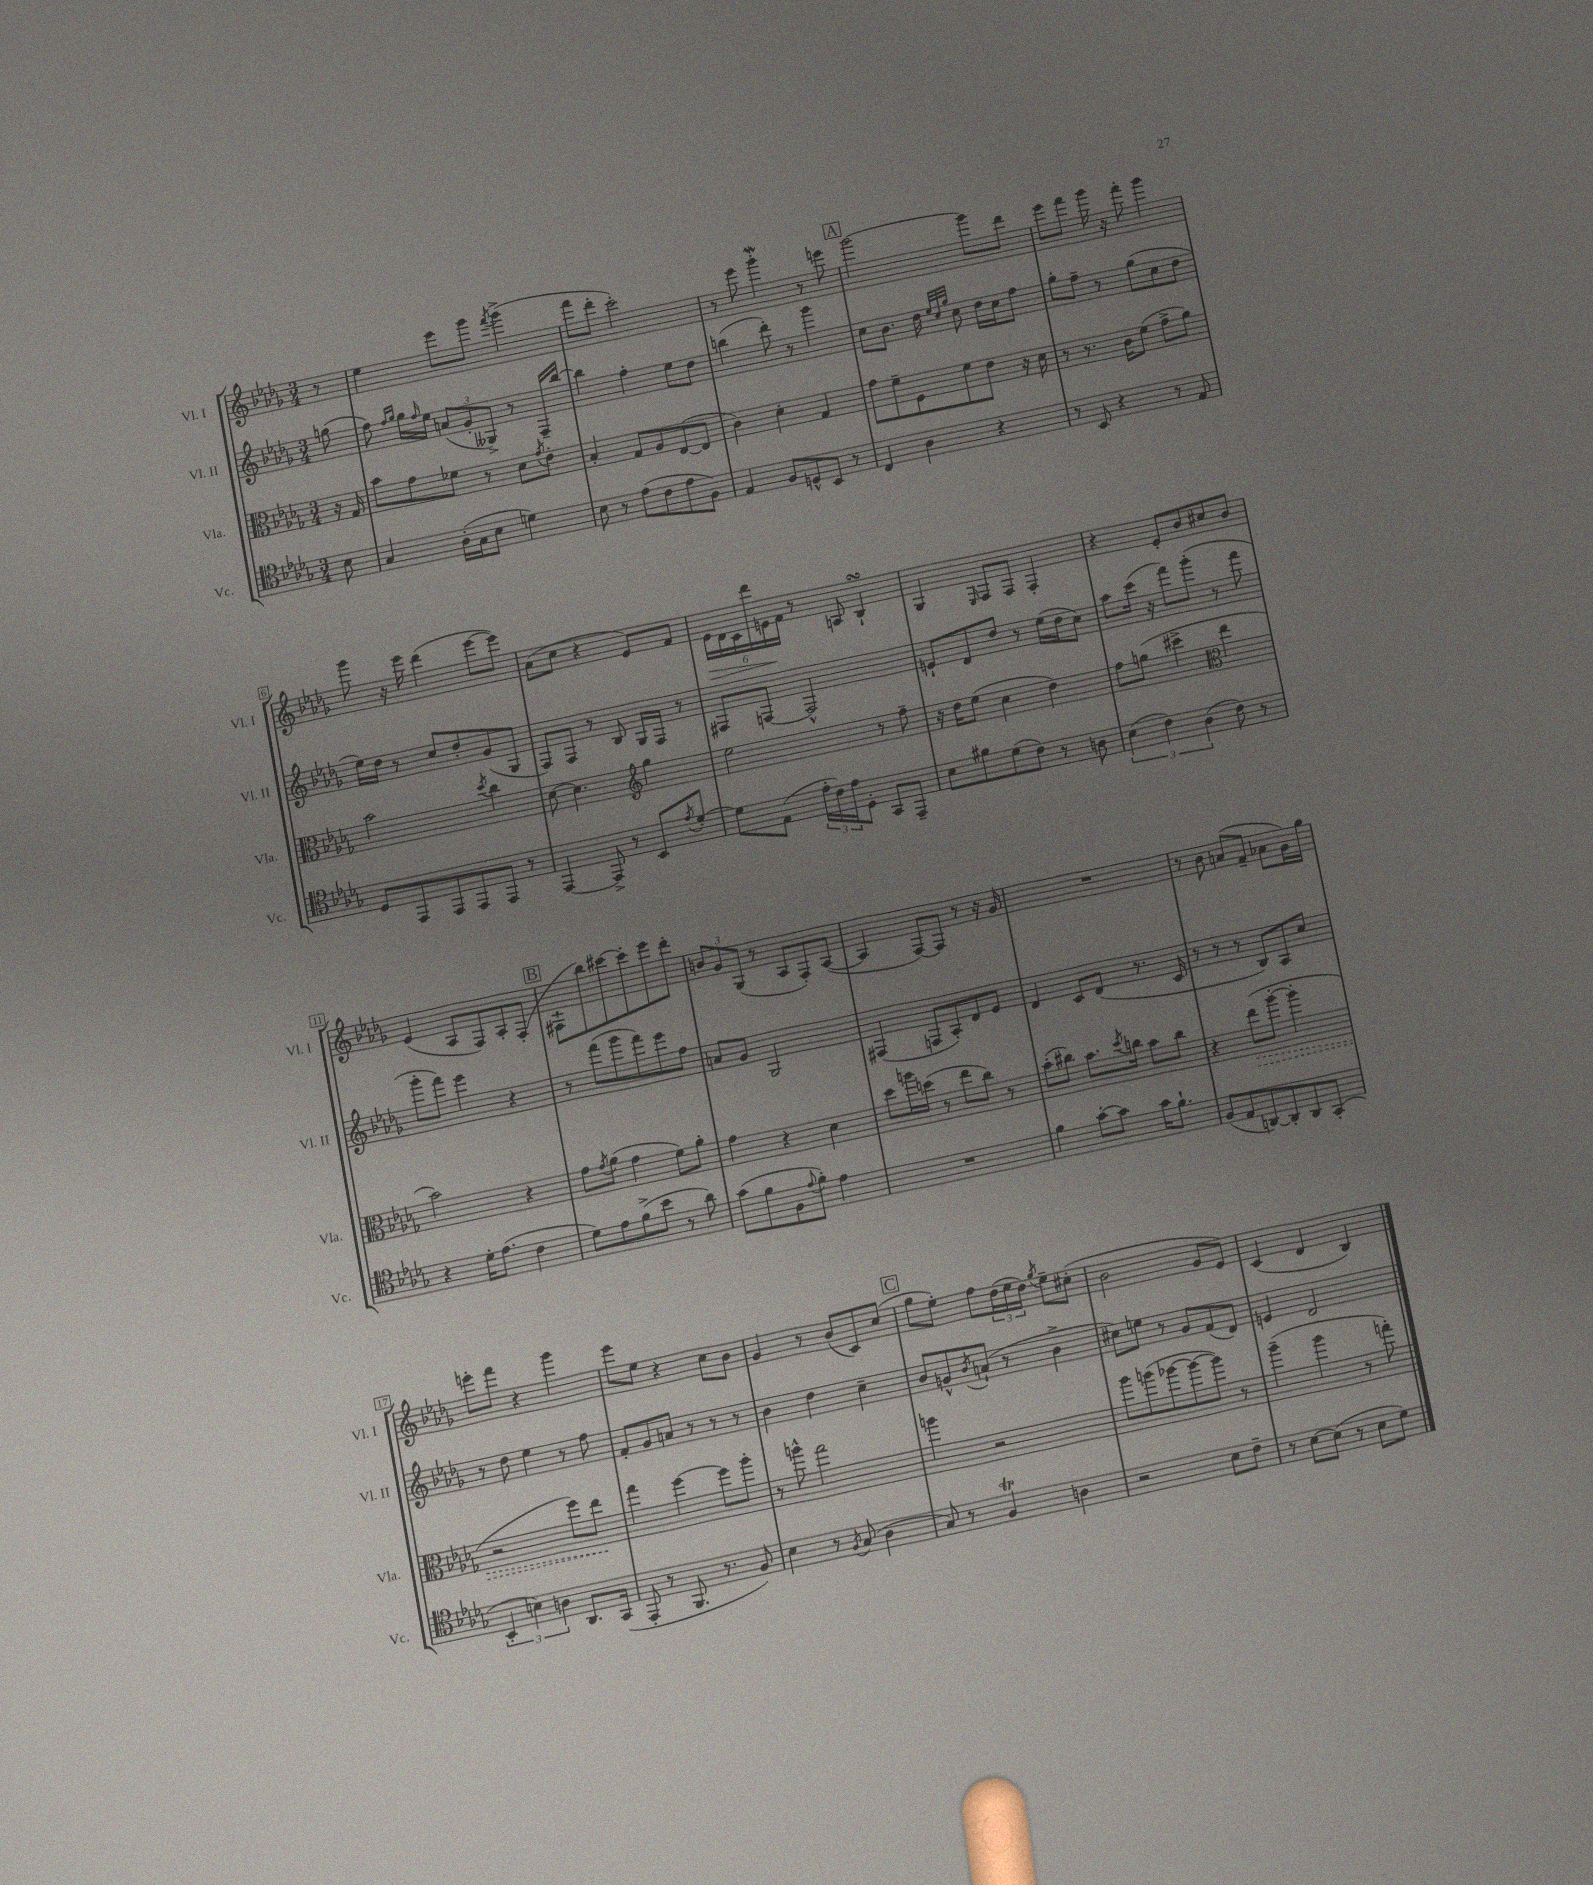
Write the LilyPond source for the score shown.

<<
\new StaffGroup <<
\new Staff = "s0" \with { instrumentName = "Vl. I" shortInstrumentName = "Vl. I" } {
    \clef treble \key des \major \numericTimeSignature \time 3/4 \partial 8
    r8 |
    ees''4 ees'''8 ges'''8 \acciaccatura { f'''8 } ges'''4->( |
    f'''8 des'''8-. c'''2-.) |
    r8 ees'''8 ges'''4-.\mordent r8 e'''8 |
    \mark \markup { \box "A" } ges'''2~ ges'''8 des'''8 |
    ees'''8 f'''8 ges'''16 r16 f'''8-. ges'''4 |
    ges'''8 r16 ees'''16 des'''4( ees'''8~ ees'''8) |
    aes'8( c''8 r4 ees'8) f'8 |
    \tuplet 6/4 { ees'16\> des'16 c'16 des'''16 e'16\! f'16 } r8 a8 bes4-!\turn |
    ges4 \grace { ees16 } f8 f8 f4-. |
    r4 ees'8-. bes'8 cis''8 bes'8 |
    ees'4( aes8 f8) aes8-. f8-.( |
    \mark \markup { \box "B" } fis8-! bes''8) cis'''8~ cis'''8-. ees'''8 des'''8-. |
    \tuplet 3/2 { b'8 ges'8 ges8( } r8 aes8 f8-.) aes8~( |
    aes4 f8~) f8 r8 r16 ges'16 |
    R2. |
    r8 bes'8 a'8( f'8-- aes'8 ges'16) ges''16 |
    e'''8-. f'''8 r4 ges'''4 |
    ees'''8 ees''8 r4 c''8 bes'8 |
    ges'4 r8 bes'8( c'8) c''8( |
    \mark \markup { \box "C" } ges''8 ees''8-.) f''8 \tuplet 3/2 { des''16( ees''16 des''16) } \acciaccatura { ges''8 } ees''8-- cis''8-.( |
    bes'2 ges'8 ees'8) |
    c'4( des'4 bes4) \bar "|." |
}
\new Staff = "s1" \with { instrumentName = "Vl. II" shortInstrumentName = "Vl. II" } {
    \clef treble \key des \major \numericTimeSignature \time 3/4 \partial 8
    g''8( |
    f''8) \grace { f''16 ges''16 } ges''16 \grace { f''16 } ees''16 \tuplet 3/2 { a'8( ges'8-. geses8->) } r8 f16-- bes''16~ |
    bes''4 f''4-. ees''8 des''8 |
    b''4( des'''8-.) r8 ges'''4 |
    \mark \markup { \box "A" } c''8 bes'8. des''16 \grace { ees''32 c''32 ges''32 } c''8 des''16 c''16 f''8 |
    ges''8-. f''8-- r8 ges''8( c''8 des''8 |
    ees''16) des''16 r8 c''8 des''8-. ges'8( ges8 |
    f8) f8 r8 bes8 ges16 f16 r8 |
    fis8 f8~ f2-^ |
    e'8-! des'8 des''8 r8 ees''16( des''16 c''8) |
    aes''8 c'''16( r16 f'''8) ges'''8-.( r8 f'''8 |
    ges'''8-. f'''8) ees'''4 r4 |
    \mark \markup { \box "B" } r8 f'''8( ges'''8 f'''8) ees'''8 f''8 |
    a'8 ges'8 ges2 |
    fis4( f8 aes8-.) des'8 ees'8 |
    des'4 c'8 des'8( r8. c'16 |
    r8 r8 r8 bes8) aes8 c''8 |
    r8 des''8 ees''4 r8 f''8 |
    f'8-. ges'8 a'8 r8 r8 r8 |
    bes'4 des''4 c''4-- |
    \mark \markup { \box "C" } bes'8 g'8-^ \acciaccatura { bes'8 } a'8-!( r8 bes'4-> |
    cis''8) e''8 r8 ges'8 f'8( des'8) |
    e'4 des'2 \bar "|." |
}
\new Staff = "s2" \with { instrumentName = "Vla." shortInstrumentName = "Vla." } {
    \clef alto \key des \major \numericTimeSignature \time 3/4 \partial 8
    r16 ges16 |
    bes'8 ges'8 fes'8 r8 des'8 \acciaccatura { ges'8 } ees'8-. |
    bes4-. ges8 aes8 ees8~( ees8 |
    c'4) des'4-. ges4 |
    \mark \markup { \box "A" } ges'8 f'8-- f8 f'8 ees'8 r16 des'16 |
    r8 r8. c'16 f'8( ges'8-> aes'8) |
    bes'2 \acciaccatura { des''8 } c''4 |
    des'8~ des'4. \clef treble ges''4 |
    ees''2 r8 f''8-- |
    r16 des''16 ees''8( c''4 des''4) |
    f''8 g''8( cis'''4-> \clef alto ees''4 |
    bes'2) r4 |
    \mark \markup { \box "B" } ges'8 \acciaccatura { ges'8 } aes'8( ges'4 f'8) aes'8-. |
    ges'4 r4 des'4 |
    des''8 a''16 d''16( r8 ees''8 c''8) r8 |
    bes'8-.( cis''8) bes'8. \acciaccatura { des''8 } c''16 bes'8 c''8 |
    r4 \once \override Hairpin.style = #'dashed-line ees''8\>( aes''8~-. aes''4-. |
    r2 f''8) ees''8\! |
    ges''4 f''4~ f''8 aes''8-. |
    r8 a''8-^ ges''2 |
    \mark \markup { \box "C" } a''4 r2 |
    aes''8 a''8( aes''8~ aes''8~ aes''8) r8 |
    aes''4--( aes''4 r8 g''8-.) \bar "|." |
}
\new Staff = "s3" \with { instrumentName = "Vc." shortInstrumentName = "Vc." } {
    \clef tenor \key des \major \numericTimeSignature \time 3/4 \partial 8
    bes8 |
    ges4 aes16-.( ges16 bes8 d'4) |
    bes8 r8 ees'8( c'8 ees'8 f8) |
    ees4 f8 d8-^ bes,8 r8 |
    \mark \markup { \box "A" } c4 aes4 r4 |
    r8 bes,8 r4 r8 ees8 |
    des8 ees,8 ees,8 ees,8 ees,8 r8 |
    ees,4~ ees,8-> r8 bes,8 \acciaccatura { ees'8 } des'8~-. |
    des'8 ees8( \tuplet 3/2 { ees'16-. c'16) ees'16 } des8-. ges,8 ees,8-- |
    bes8 fis'8 des'8( c'8) r8 a8 |
    \tuplet 3/2 { bes4( c'4) aes4( } c'8) r8 |
    r4 des'16-. ees'8.( c'4 |
    \mark \markup { \box "B" } des'8) ees'8 f'8->( bes'8 r8 aes'8) |
    ges'8( f'8 f8 \appoggiatura { ees'8 } f'8-.) ees'4 |
    R2. |
    f'4 ges'8~-. ges'8 ges'16 f'8.-! |
    f8( ees8 a,8~) a,8-. a,8 ges,8-.( |
    \tuplet 3/2 { bes,4-. b4) a4 } aes,8. ges,16( |
    ees,8-. r8 f,8. r8. f8) |
    bes4 r8 \acciaccatura { f8 } ges8( aes4 |
    \mark \markup { \box "C" } ges8) r8 f4\trill a4 |
    r2 bes8 c'8-- |
    r8 bes8~ bes8( r8 bes8 des'8) \bar "|." |
}
>>
>>
\layout { \context { \Score \override BarNumber.stencil = #(make-stencil-boxer 0.1 0.3 ly:text-interface::print) } }
